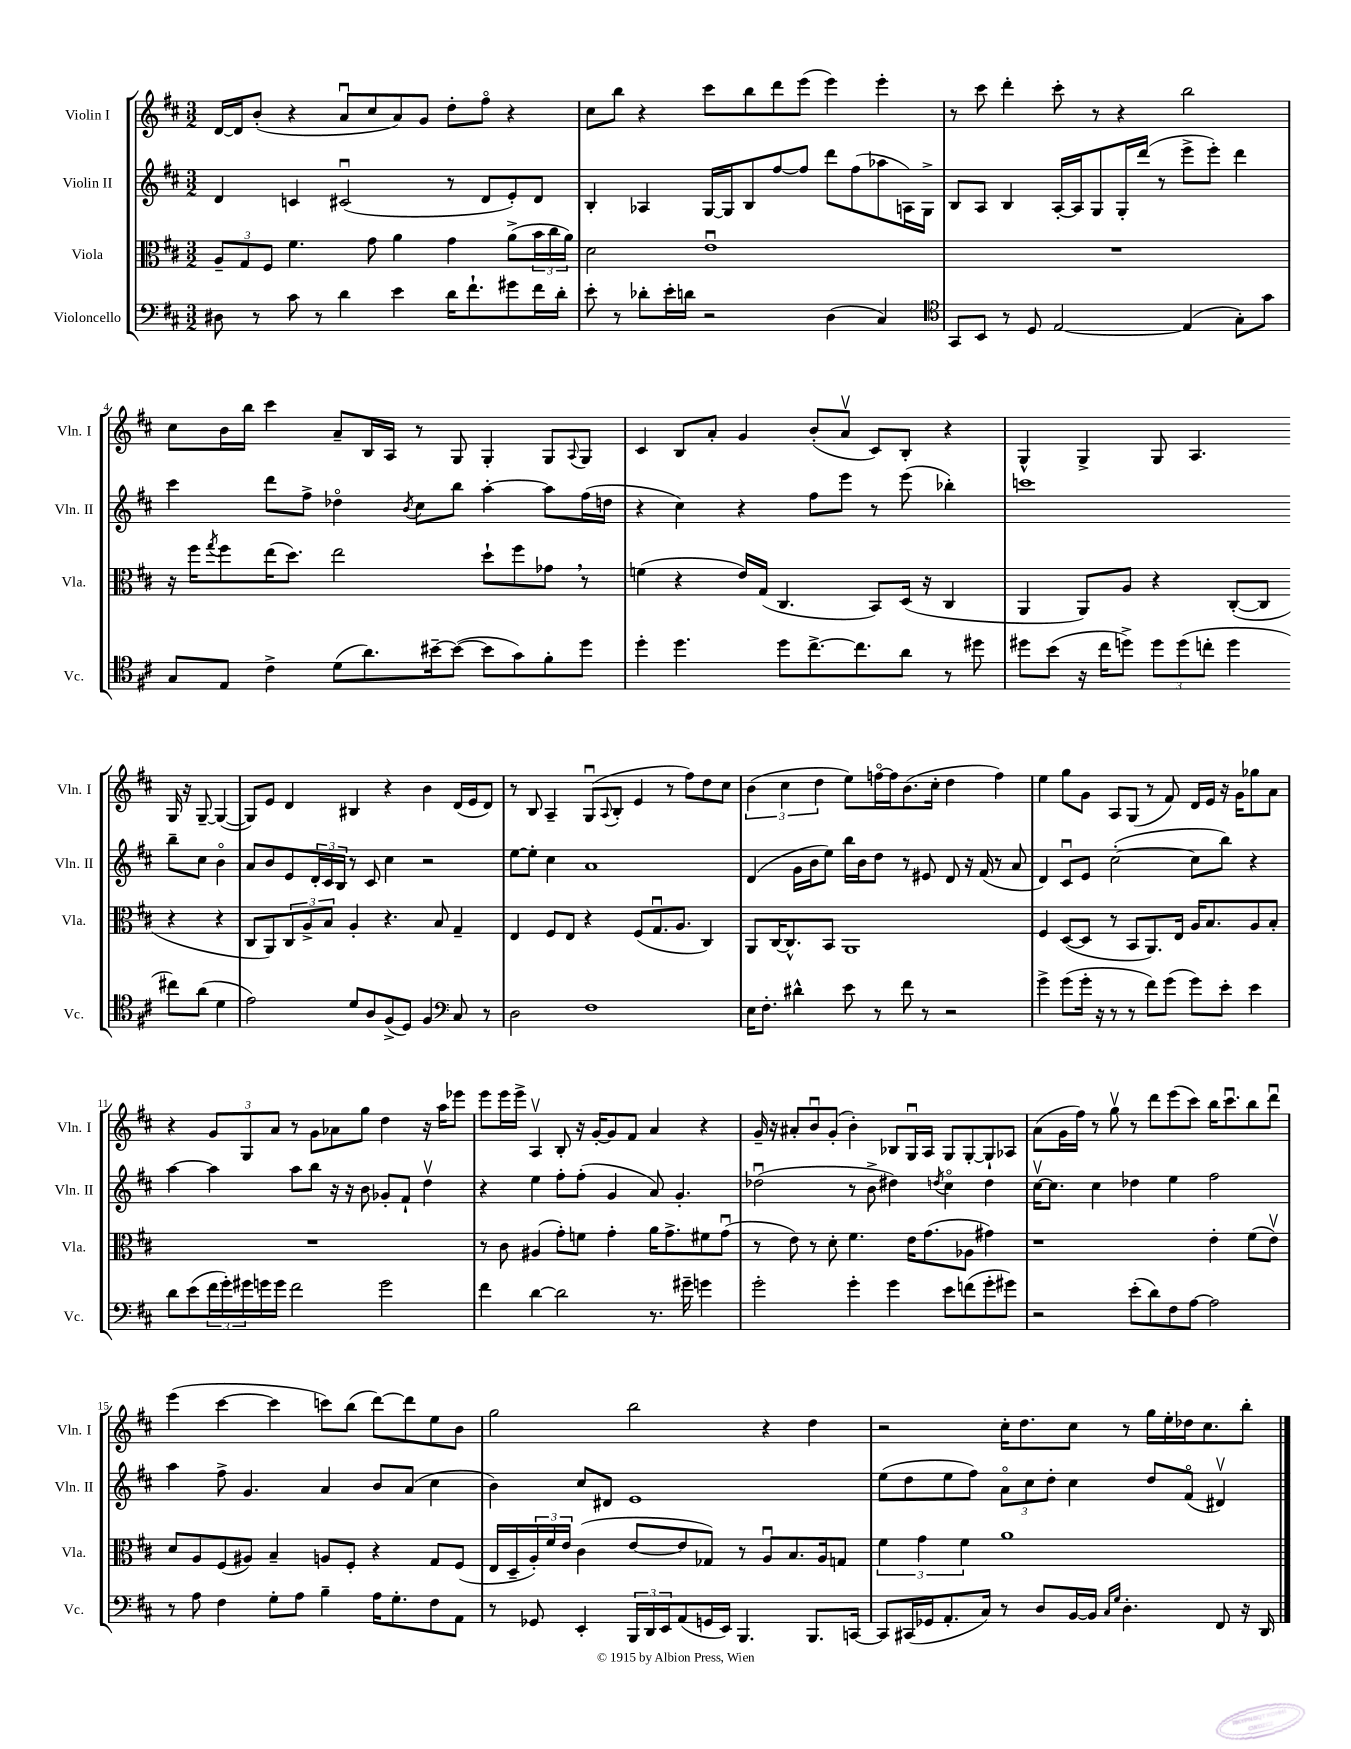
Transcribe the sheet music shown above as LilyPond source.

<<
\new StaffGroup <<
\new Staff = "s0" \with { instrumentName = "Violin I" shortInstrumentName = "Vln. I" } {
    \clef treble \key d \major \numericTimeSignature \time 3/2
    d'16~ d'16 b'8-.( r4 a'8\downbow cis''8 a'8) g'8 d''8-. fis''8\flageolet r4 |
    cis''8 b''8 r4 cis'''8 b''8 d'''8 e'''8( e'''4) e'''4-. |
    r8 cis'''8 d'''4-. cis'''8-. r8 r4 b''2 |
    cis''8 b'16 b''16 cis'''4 a'8-- b16 a16 r8 g8 g4-. g8 \appoggiatura { a8 } g8 |
    cis'4 b8 a'8-. g'4 b'8-.( a'8\upbow cis'8) b8-. r4 |
    g4-^ g4-> g8 a4. g16 r16 g8~-- g4~( |
    g8) e'8 d'4 bis4 r4 b'4 d'16( e'16 d'8) |
    r8 b8 a4-- g8\downbow( \appoggiatura { a8 } b8-. e'4 r8 fis''8) d''8 cis''8 |
    \tuplet 3/2 { b'4( cis''4 d''4 } e''8) f''16~\flageolet f''16 b'8.( cis''16-. d''4 f''4) |
    e''4 g''8 g'8 a8 g8( r8 fis'8) d'16 e'16 r16 g'16 ges''8 a'8 |
    r4 \tuplet 3/2 { g'8 g8 a'8 } r8 g'8 aes'8 g''8 d''4 r16 a''16 ees'''8 |
    e'''8 e'''16 e'''16-> a4\upbow b8-. r16 g'16~-. g'8 fis'8 a'4 r4 |
    g'16-- r16 ais'8-. b'8\downbow g'8-.( b'4-.) bes8 g16\downbow a16 g8 g8~-. g8-! aes8 |
    a'8( g'16 fis''16) r8 g''8\upbow r8 d'''8 e'''8( cis'''8) b''16 cis'''8.\downbow b''8 d'''8\downbow |
    e'''4( cis'''4~ cis'''4 c'''8) b''8( d'''8~) d'''8 e''8 b'8 |
    g''2 b''2 r4 d''4 |
    r2 cis''16-. d''8. cis''8 r8 g''16 e''16-. des''16 cis''8. b''8-. \bar "|." |
}
\new Staff = "s1" \with { instrumentName = "Violin II" shortInstrumentName = "Vln. II" } {
    \clef treble \key d \major \numericTimeSignature \time 3/2
    d'4 c'4 cis'2\downbow( r8 d'8 e'8-.) d'8 |
    b4-. aes4 g16~ g16 b8 fis''8~ fis''8 d'''8 fis''8( aes''8 a16) g16-> |
    b8 a8 b4 a16~-. a16 g8 g16-. d'''16( r8 e'''8-> e'''8-.) d'''4 |
    cis'''4 d'''8 fis''8-> des''4\flageolet \acciaccatura { b'8 } cis''8 b''8 a''4~-. a''8 fis''16( d''16 |
    r4 cis''4) r4 fis''8 e'''8 r8 e'''8( bes''4-.) |
    c'''1 b''8-- cis''8 b'4\flageolet |
    a'8 b'8 e'8 \tuplet 3/2 { d'16-. cis'16 b16 } r8 cis'8 cis''4 r2 |
    e''8~ e''8-. cis''4 a'1 |
    d'4( g'16 b'16 e''8) b''16 b'16 d''8 r8 eis'8 d'8 r16 fis'16( r8 a'8 |
    d'4) cis'8\downbow e'8 cis''2~-.( cis''8 b''8) r4 |
    a''4~ a''4 a''8 b''8 r16 r16 b'8 ges'8-. fis'8-! d''4\upbow |
    r4 e''4 fis''8-. fis''8-.( g'4 a'8) g'4.-. |
    des''2\downbow( r8 b'8-> dis''4) \acciaccatura { d''8 } cis''4\flageolet d''4 |
    cis''16~\upbow cis''8. cis''4 des''4 e''4 fis''2 |
    a''4 fis''8-> g'4. a'4 b'8 a'8( cis''4 |
    b'4) cis''8 dis'8 e'1 |
    e''8( d''8 e''8 fis''8) \tuplet 3/2 { a'8\flageolet cis''8 d''8-. } cis''4 d''8 fis'8\flageolet( dis'4\upbow) \bar "|." |
}
\new Staff = "s2" \with { instrumentName = "Viola" shortInstrumentName = "Vla." } {
    \clef alto \key d \major \numericTimeSignature \time 3/2
    \tuplet 3/2 { a8-- g8 fis8 } fis'4. g'8 a'4 g'4 a'8->( \tuplet 3/2 { b'16 cis''16 a'16) } |
    d'2 e'1\downbow |
    R1. |
    r16 fis''16 \acciaccatura { g''8 } fis''8 e''16( d''8.) e''2 d''8-! fis''8 ges'8 \breathe r8 |
    f'4( r4 e'16) g16( cis4. b,8) d16( r16 cis4 |
    a,4 a,8) a8 r4 cis8~-.( cis8 r4 r4 |
    cis8 a,8) \tuplet 3/2 { cis8 a8-> b8 } a4-. r4. b8 g4-- |
    e4 fis8 e8 r4 fis8( g8.\downbow a8. cis4) |
    a,8 cis16~ cis8.-^ b,8 a,1 |
    fis4 d8~( d8 r8 b,8 a,8.) e16 a16 b8. a8 b8-. |
    R1. |
    r8 cis'8 ais4( g'8-.) f'8 g'4-. a'16 g'8.-> fis'8 g'8\downbow( |
    r8 e'8) r8 d'8-. fis'4. e'16 g'8.( aes8 gis'4) |
    r1 e'4-. fis'8( e'8\upbow) |
    d'8 a8 fis8( ais8) b4-- a8 fis8-. r4 g8 fis8( |
    e16 d16-- \tuplet 3/2 { a16-.) fis'16 e'16 } cis'4( e'8~ e'8 ges8) r8 a8\downbow b8. a16 g8 |
    \tuplet 3/2 { fis'4 g'4 fis'4 } a'1 \bar "|." |
}
\new Staff = "s3" \with { instrumentName = "Violoncello" shortInstrumentName = "Vc." } {
    \clef bass \key d \major \numericTimeSignature \time 3/2
    dis8 r8 cis'8 r8 d'4 e'4 d'16 fis'8.-! gis'8 fis'16 d'16-. |
    e'8-. r8 des'8-. e'16-. d'16 r2 d4( cis4) |
    \clef tenor g,8 b,8 r8 d8 e2~ e4( g8-.) g'8 |
    g8 e8 cis'4-> d'8( a'8.) bis'16~-- bis'8~( bis'8 g'8) fis'8-. d''8 |
    d''4-. d''4. d''8 cis''8.~-> cis''8. a'8 r8 dis''8 |
    dis''8 b'8( r16 cis''16 d''8->) \tuplet 3/2 { d''8 d''8( c''8-. } d''4 cis''8) a'8( d'4 |
    e'2) d'8 a8 fis8->( d8) fis4 \clef bass cis8 r8 |
    d2 fis1 |
    e16 fis8.-. dis'4-^ e'8 r8 fis'8 r8 r2 |
    g'4-> g'8( g'16-. r16 r8 r8 fis'8) g'8( g'8) e'8-. e'4 |
    d'8 e'8( \tuplet 3/2 { fis'16 g'16-.) gis'16 } g'16 g'16 fis'2 g'2 |
    fis'4 d'4~ d'2 r8. gis'16-- g'4 |
    g'2-. g'4-. g'4 e'8 f'8( g'8-. gis'8) |
    r2 e'8-.( d'8) fis8 a8~ a2 |
    r8 a8 fis4 g8-. a8 b4-- a16 g8.-. fis8 a,8 |
    r8 ges,8 e,4-. \tuplet 3/2 { b,,16 d,16 e,16 } a,8( g,16 e,16) b,,4. b,,8. c,16~ |
    c,8 cis,16( ges,16 a,8.-. cis16) r8 d8 b,16~ b,16 \grace { cis16 g16 } d4.-. fis,8 r16 d,16 \bar "|." |
}
>>
>>
